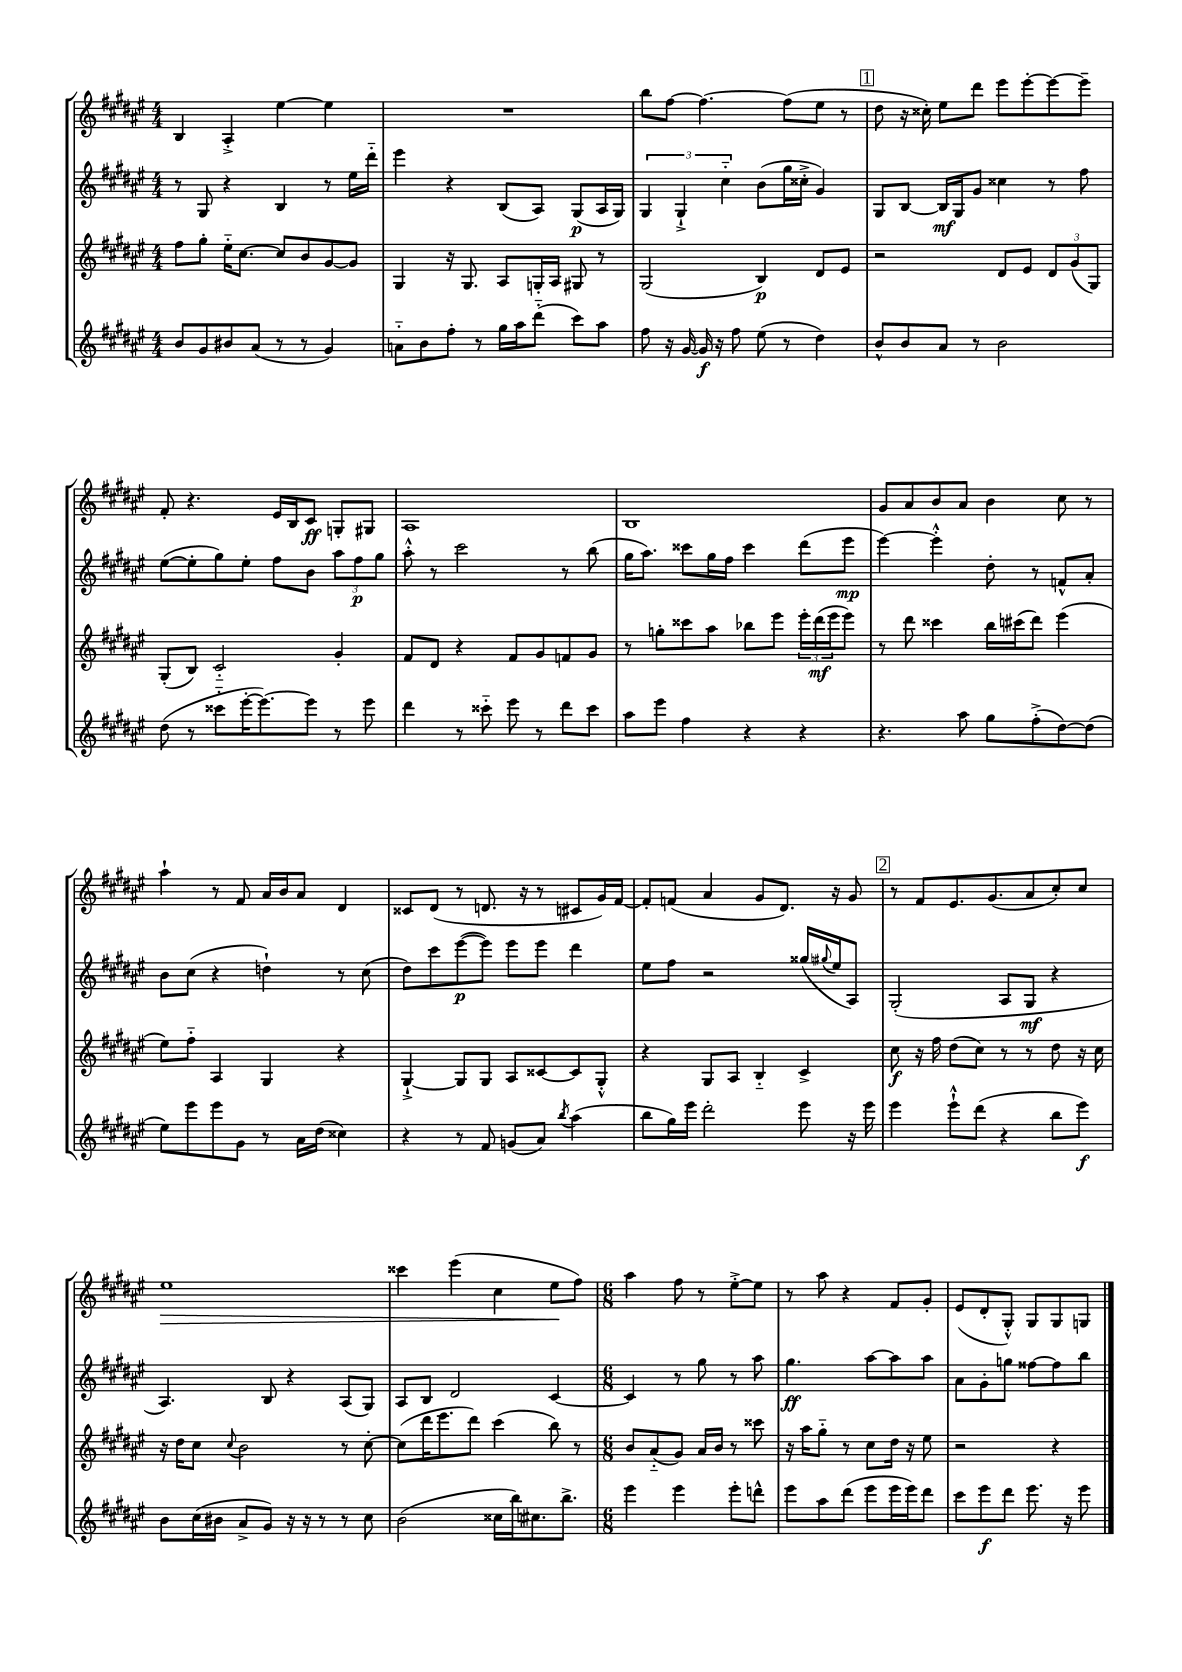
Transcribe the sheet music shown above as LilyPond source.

<<
\new StaffGroup <<
\new Staff = "s0" {
    \clef treble \key fis \major \numericTimeSignature \time 4/4
    b4 ais4-.-> eis''4~ eis''4 |
    R1 |
    b''8 fis''8~ fis''4.~ fis''8( eis''8 r8 |
    \mark \markup { \box "1" } dis''8 r16 cisis''16-.) eis''8 dis'''8 eis'''8 eis'''8~-. eis'''8~ eis'''8-- |
    fis'8-. r4. eis'16 b16 cis'8\ff g8-. gis8 |
    ais1 |
    b1 |
    gis'8 ais'8 b'8 ais'8 b'4 cis''8 r8 |
    ais''4-! r8 fis'8 ais'16 b'16 ais'8 dis'4 |
    cisis'8 dis'8( r8 d'8. r16 r8 cis'8 gis'16) fis'16~ |
    fis'8-. f'8( ais'4 gis'8 dis'8.) r16 gis'8 |
    \mark \markup { \box "2" } r8 fis'8 eis'8. gis'8.( ais'8 cis''8-.) cis''8 |
    eis''1\> |
    cisis'''4 eis'''4( cis''4 eis''8\! fis''8) |
    \numericTimeSignature \time 6/8 ais''4 fis''8 r8 eis''8~-.-> eis''8 |
    r8 ais''8 r4 fis'8 gis'8-. |
    eis'8( dis'8-. gis8-.-^) gis8 gis8 g8 \bar "|." |
}
\new Staff = "s1" {
    \clef treble \key fis \major \numericTimeSignature \time 4/4
    r8 gis8 r4 b4 r8 eis''16 dis'''16-_ |
    eis'''4 r4 b8( ais8) gis8\p( ais16 gis16) |
    \tuplet 3/2 { gis4 gis4-!-> cis''4-_ } b'8( gis''16 cisis''16-.-> gis'4) |
    \mark \markup { \box "1" } gis8 b8~ b16\mf gis16 gis'8 cisis''4 r8 fis''8 |
    eis''8~( eis''8-. gis''8) eis''8-. fis''8 b'8 \tuplet 3/2 { ais''8 fis''8\p gis''8 } |
    ais''8-.-^ r8 cis'''2 r8 b''8( |
    gis''16 ais''8.) cisis'''8 gis''16 fis''16 cisis'''4 dis'''8( eis'''8\mp |
    eis'''4~) eis'''4-.-^ dis''8-. r8 f'8-^ ais'8-. |
    b'8 cis''8( r4 d''4-!) r8 cis''8( |
    dis''8) cis'''8 eis'''8~\p( eis'''8) eis'''8 eis'''8 dis'''4 |
    eis''8 fis''8 r2 gisis''16( \appoggiatura { gis''8 } eis''16 ais8) |
    \mark \markup { \box "2" } gis2-.( ais8 gis8\mf r4 |
    ais4.) b8 r4 ais8( gis8) |
    ais8 b8 dis'2 cis'4~ |
    \numericTimeSignature \time 6/8 cis'4 r8 gis''8 r8 ais''8 |
    gis''4.\ff ais''8~ ais''8 ais''8 |
    ais'8 gis'8-. g''8 fisis''8~ fisis''8 b''8 \bar "|." |
}
\new Staff = "s2" {
    \clef treble \key fis \major \numericTimeSignature \time 4/4
    fis''8 gis''8-. eis''16-_ cis''8.~ cis''8 b'8 gis'8~ gis'8 |
    gis4 r16 gis8. ais8 g16-. ais16 gis8 r8 |
    gis2( b4\p) dis'8 eis'8 |
    \mark \markup { \box "1" } r2 dis'8 eis'8 \tuplet 3/2 { dis'8 gis'8( gis8) } |
    gis8-.( b8) cis'2-_ gis'4-. |
    fis'8 dis'8 r4 fis'8 gis'8 f'8 gis'8 |
    r8 g''8-. cisis'''8 ais''8 bes''8 eis'''8 \tuplet 3/2 { eis'''16-. dis'''16\mf( eis'''16 } eis'''8) |
    r8 dis'''8 cisis'''4 b''16 cis'''16( dis'''8) eis'''4( |
    eis''8) fis''8-_ ais4 gis4 r4 |
    gis4~-!-> gis8 gis8 ais8 cisis'8~ cisis'8 gis8-.-^ |
    r4 gis8 ais8 b4-_ cis'4-> |
    \mark \markup { \box "2" } cis''8\f r16 fis''16 dis''8( cis''8) r8 r8 dis''8 r16 cis''16 |
    r16 dis''16 cis''8 \appoggiatura { cis''8 } b'2 r8 cis''8~-. |
    cis''8( dis'''16 eis'''8. dis'''8) cis'''4( b''8) r8 |
    \numericTimeSignature \time 6/8 b'8 ais'8-_( gis'8) ais'16 b'16 r8 cisis'''8 |
    r16 ais''16 gis''8-_ r8 cis''8 dis''16 r16 eis''8 |
    r2 r4 \bar "|." |
}
\new Staff = "s3" {
    \clef treble \key fis \major \numericTimeSignature \time 4/4
    b'8 gis'8 bis'8 ais'8( r8 r8 gis'4) |
    a'8-_ b'8 fis''8-. r8 gis''16 ais''16 dis'''8-_( cis'''8) ais''8 |
    fis''8 r16 gis'16~ gis'16\f r16 fis''8 eis''8( r8 dis''4) |
    \mark \markup { \box "1" } b'8-^ b'8 ais'8 r8 b'2 |
    dis''8( r8 cisis'''8-_ eis'''16~-. eis'''8.~) eis'''8 r8 eis'''8 |
    dis'''4 r8 cisis'''8-_ eis'''8 r8 dis'''8 cisis'''8 |
    ais''8 eis'''8 fis''4 r4 r4 |
    r4. ais''8 gis''8 fis''8-.->( dis''8~) dis''8( |
    eis''8) eis'''8 eis'''8 gis'8 r8 ais'16 dis''16( cisis''4) |
    r4 r8 fis'8 g'8( ais'8) \acciaccatura { b''8 } ais''4( |
    b''8 gis''16) eis'''16 dis'''2-. eis'''8 r16 eis'''16 |
    \mark \markup { \box "2" } eis'''4 eis'''8-!-^ dis'''8( r4 b''8 eis'''8\f) |
    b'8 cis''16( bis'16 ais'8-> gis'8) r16 r16 r8 r8 cis''8 |
    b'2( cisis''16 b''16) cis''8. b''8.-> |
    \numericTimeSignature \time 6/8 eis'''4 eis'''4 eis'''8-. d'''8-^ |
    eis'''8 ais''8 dis'''8( eis'''8 eis'''16 eis'''16) dis'''8 |
    cis'''8 eis'''8\f dis'''8 eis'''8. r16 eis'''8 \bar "|." |
}
>>
>>
\layout { \context { \Score \remove "Bar_number_engraver" } }
